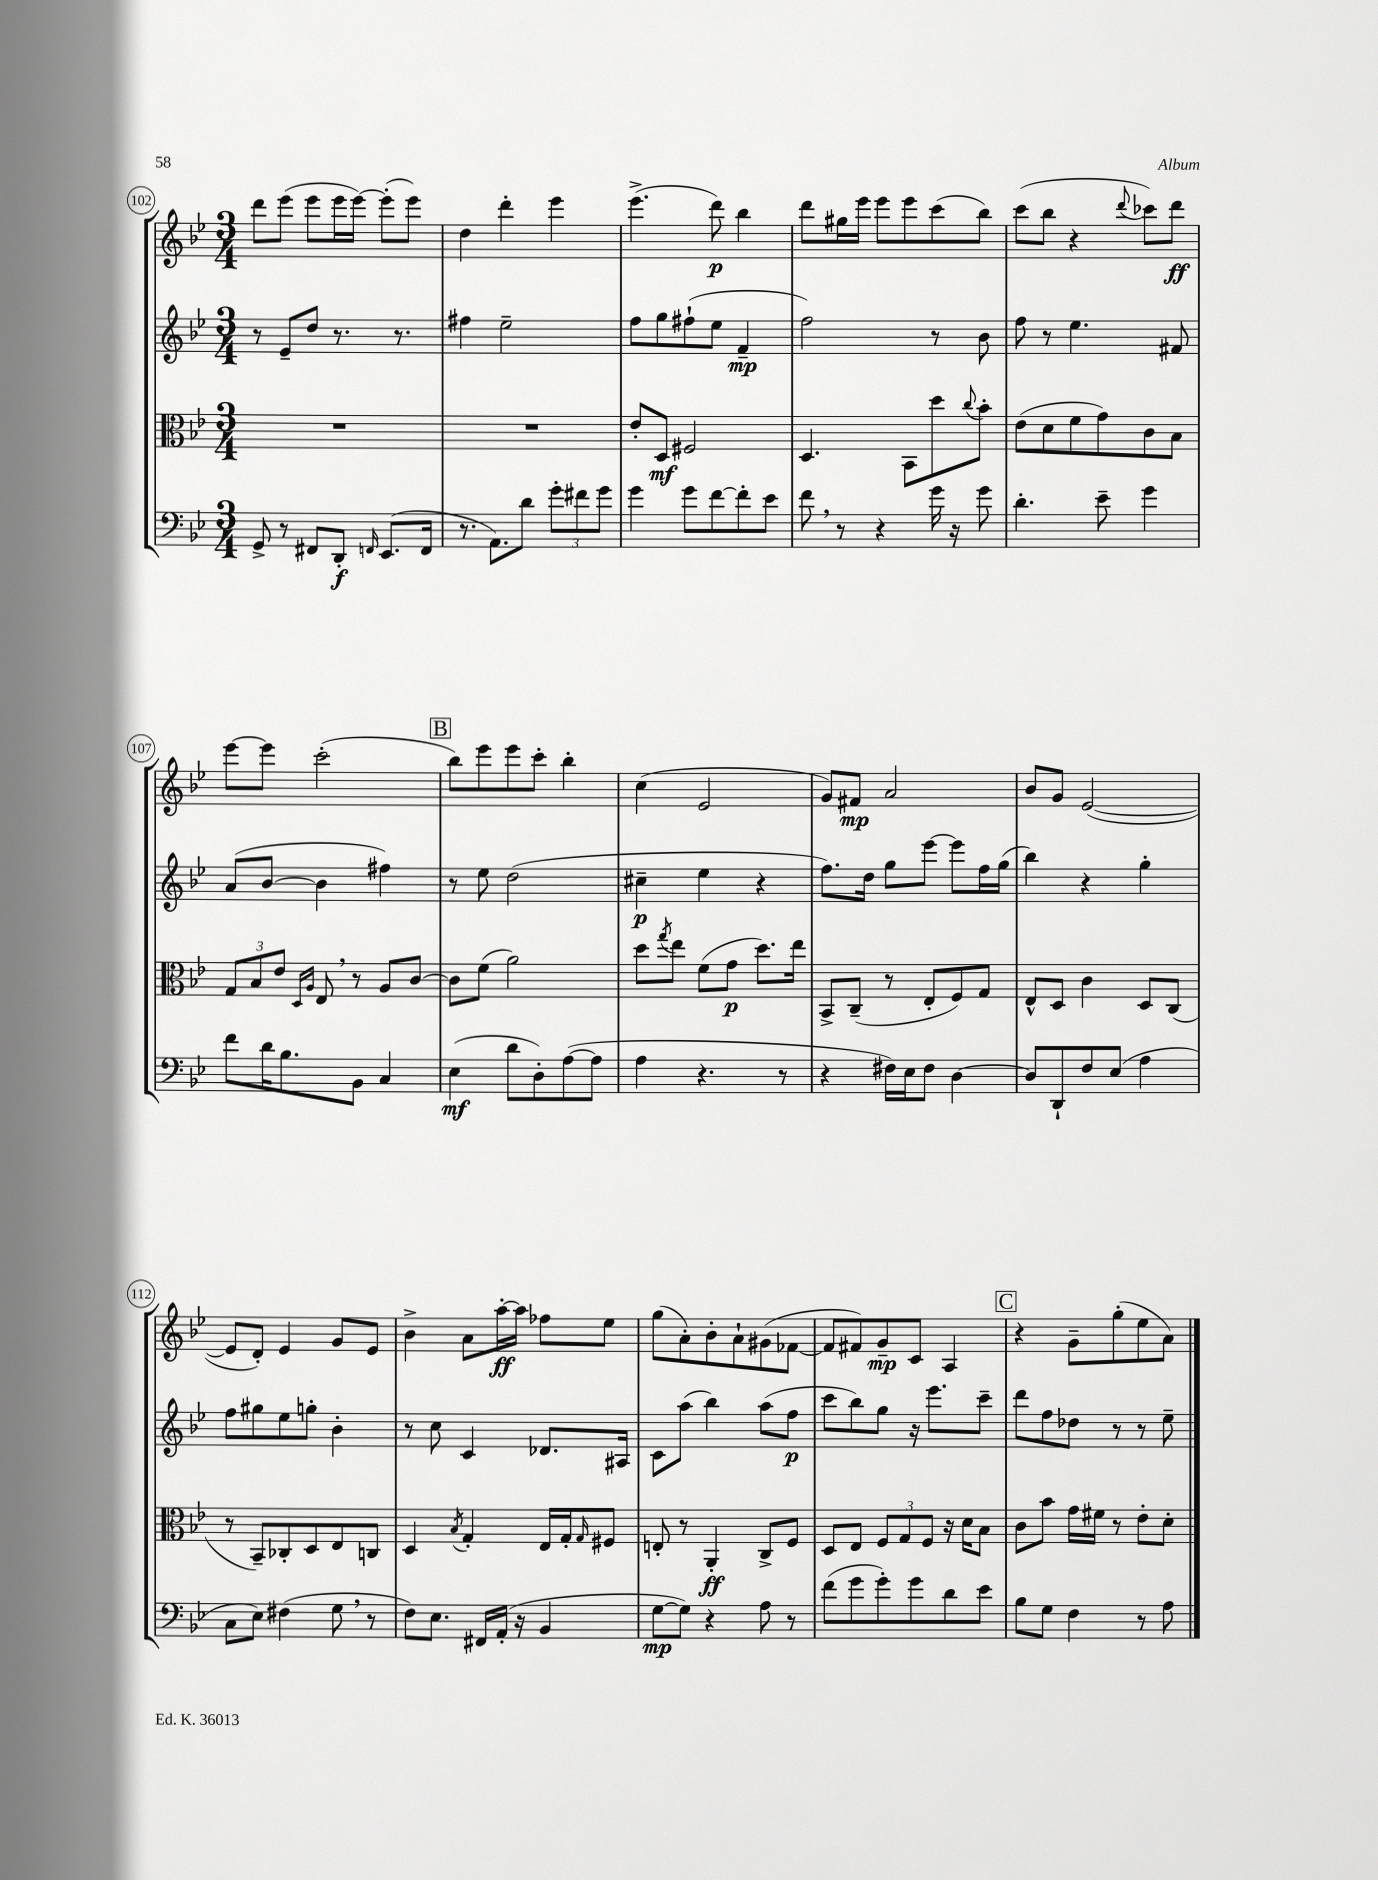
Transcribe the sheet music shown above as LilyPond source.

<<
\new StaffGroup <<
\new Staff = "s0" {
    \clef treble \key bes \major \numericTimeSignature \time 3/4
    d'''8 ees'''8( ees'''8 ees'''16 ees'''16~) ees'''8-.( ees'''8) |
    d''4 d'''4-. ees'''4 |
    ees'''4.->( d'''8\p) bes''4 |
    d'''8 gis''16 ees'''16 ees'''8 ees'''8 c'''8( bes''8) |
    c'''8( bes''8 r4 \appoggiatura { d'''8 } ces'''8) d'''8\ff |
    ees'''8~ ees'''8 c'''2-.( |
    \mark \markup { \box "B" } bes''8) ees'''8 ees'''8 c'''8-. bes''4-. |
    c''4( ees'2 |
    g'8) fis'8\mp a'2 |
    bes'8 g'8 ees'2~( |
    ees'8 d'8-.) ees'4 g'8 ees'8 |
    bes'4-> a'8 a''16~-.\ff a''16 fes''8 ees''8 |
    g''8( a'8-.) bes'8-. a'8-! gis'8( fes'8~ |
    fes'8 fis'8) g'8--\mp c'8 a4 |
    \mark \markup { \box "C" } r4 g'8-- g''8-.( ees''8 a'8) \bar "|." |
}
\new Staff = "s1" {
    \clef treble \key bes \major \numericTimeSignature \time 3/4
    r8 ees'8-- d''8 r8. r8. |
    fis''4 ees''2-- |
    f''8 g''8 fis''8-!( ees''8 f'4--\mp |
    f''2) r8 bes'8 |
    f''8 r8 ees''4. fis'8 |
    a'8( bes'8~ bes'4 fis''4) |
    \mark \markup { \box "B" } r8 ees''8 d''2( |
    cis''4--\p ees''4 r4 |
    f''8.) d''16 g''8 ees'''8~ ees'''8 f''16 g''16( |
    bes''4) r4 g''4-. |
    f''8 gis''8 ees''8 g''8-. bes'4-. |
    r8 c''8 c'4 des'8. ais16 |
    c'8 a''8( bes''4) a''8( f''8\p |
    c'''8 bes''8) g''8 r16 ees'''8. c'''8-- |
    \mark \markup { \box "C" } d'''8 f''8 des''8 r8 r8 ees''8-- \bar "|." |
}
\new Staff = "s2" {
    \clef alto \key bes \major \numericTimeSignature \time 3/4
    R2. |
    R2. |
    ees'8-. d8\mf fis2 |
    d4. bes,8 d''8 \appoggiatura { c''8 } bes'8-. |
    ees'8( d'8 f'8 g'8) c'8 bes8 |
    \tuplet 3/2 { g8 bes8 ees'8 } \grace { d16 a16 } ees8 \breathe r8 a8 c'8~ |
    \mark \markup { \box "B" } c'8 f'8( a'2) |
    d''8 \acciaccatura { g''8 } ees''8 f'8( g'8\p d''8.) ees''16 |
    bes,8-> c8--( r8 ees8-. f8) g8 |
    ees8-^ d8 c'4 d8 c8( |
    r8 bes,8--) ces8-. d8 ees8 c8 |
    d4 \acciaccatura { bes8 } g4-. ees16 g16-. \grace { g16 } fis8 |
    e8-. r8 a,4-.\ff c8-> f8 |
    d8 ees8 \tuplet 3/2 { f8 g8 f8 } r16 d'16 bes8 |
    \mark \markup { \box "C" } c'8 bes'8 g'16 fis'16 r8 ees'8-. d'8-. \bar "|." |
}
\new Staff = "s3" {
    \clef bass \key bes \major \numericTimeSignature \time 3/4
    g,8-> r8 fis,8 d,8-.\f \grace { f,16 } ees,8.( f,16 |
    r8. a,8.) d'8 \tuplet 3/2 { g'8-. fis'8 g'8 } |
    g'4 g'8 f'8~ f'8-. ees'8 |
    f'8 \breathe r8 r4 g'16 r16 g'8 |
    d'4.-. ees'8-- g'4 |
    f'8 d'16 bes8. bes,8 c4 |
    \mark \markup { \box "B" } ees4\mf( d'8 d8-.) a8~( a8 |
    a4 r4. r8 |
    r4 fis16) ees16 fis8 d4~ |
    d8 d,8-! f8 ees8( a4 |
    c8 ees8) fis4( g8 \breathe r8 |
    f8) ees8. fis,16 a,16-.( r16 bes,4 |
    g8~\mp g8) r4 a8 r8 |
    f'8( g'8 g'8-.) g'8 d'8 ees'8 |
    \mark \markup { \box "C" } bes8 g8 f4 r8 a8 \bar "|." |
}
>>
>>
\layout { \context { \Score currentBarNumber = #102 \override BarNumber.stencil = #(make-stencil-circler 0.1 0.3 ly:text-interface::print) } }
